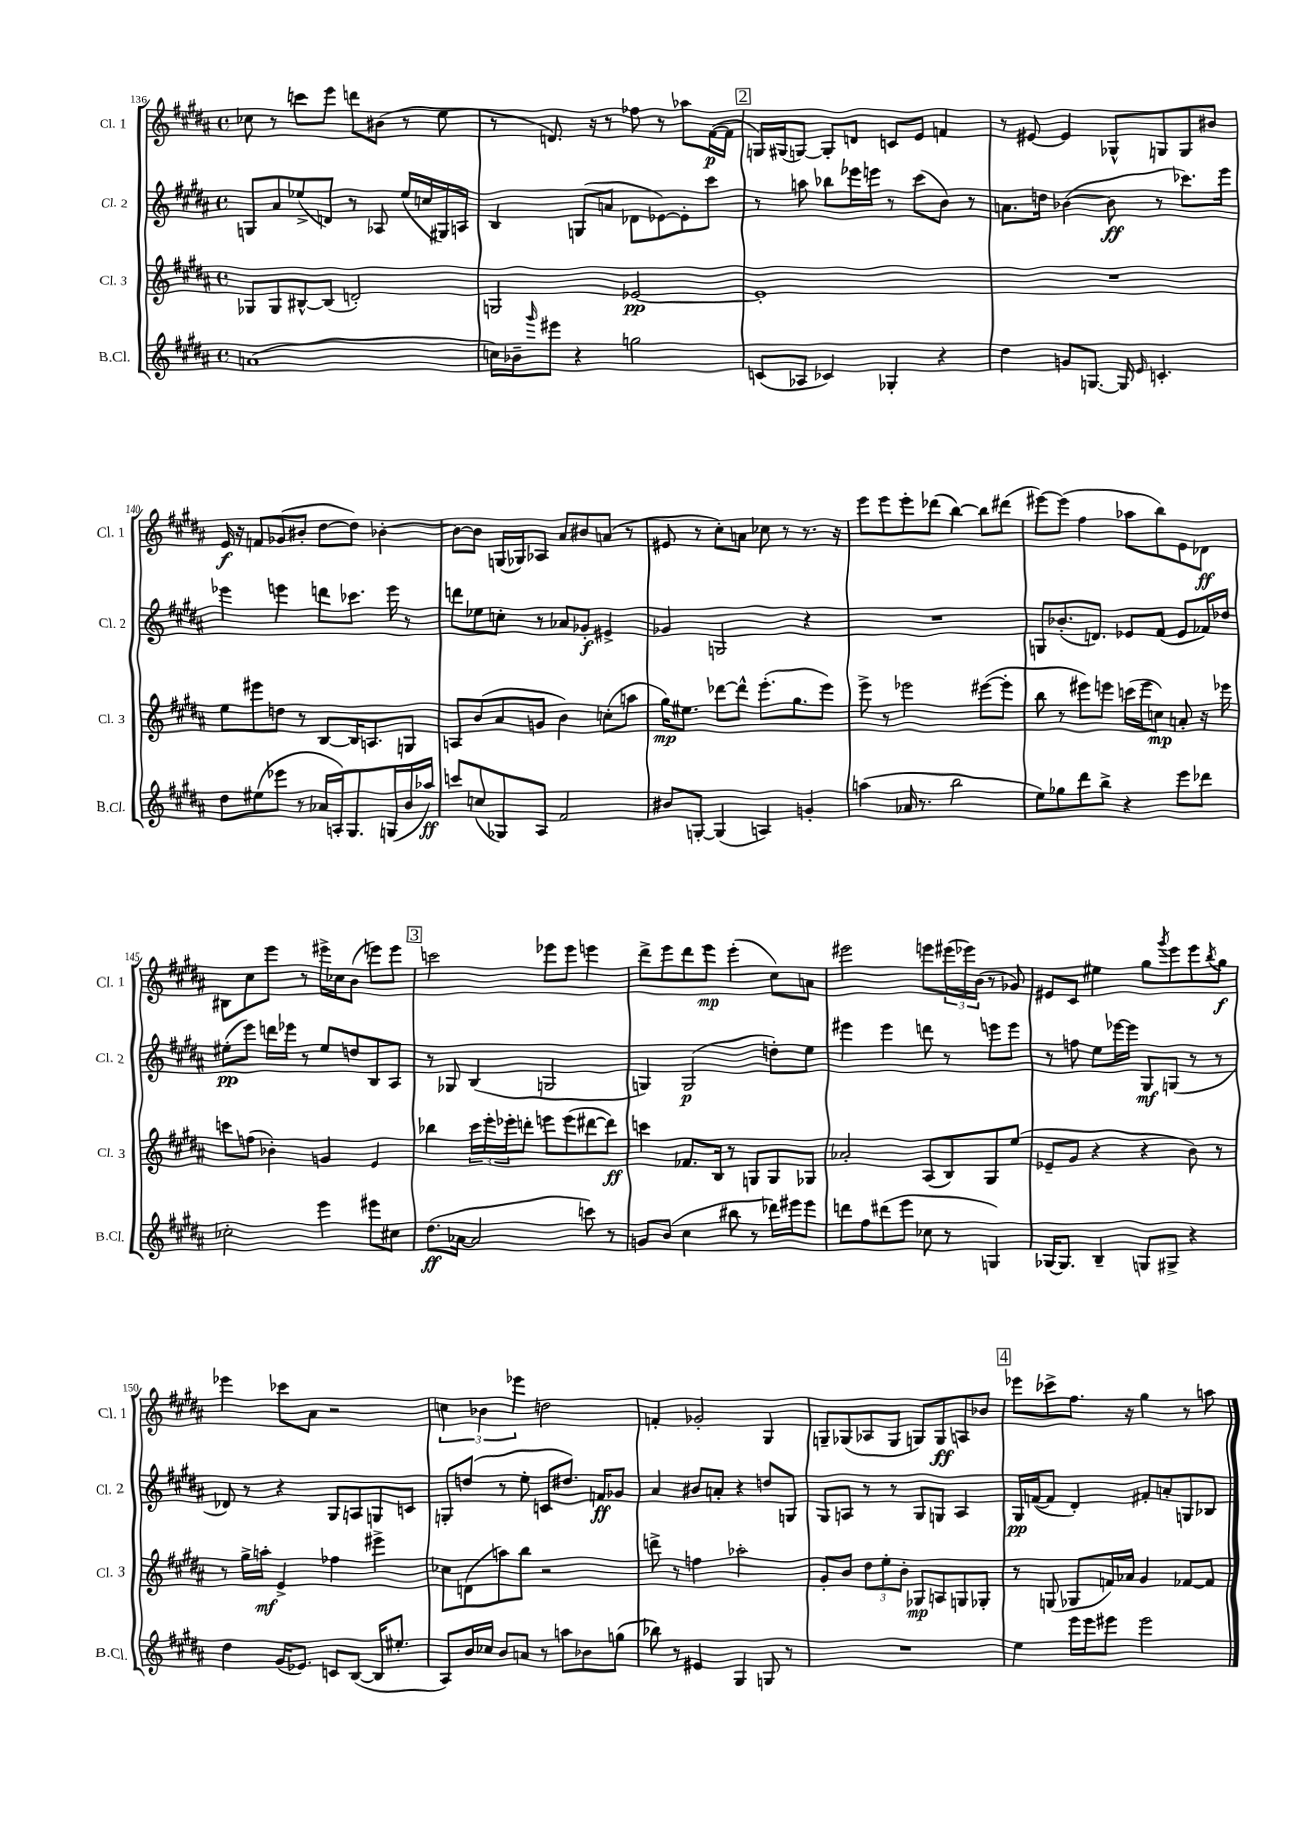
<<
\new StaffGroup <<
\new Staff = "s0" \with { instrumentName = "Cl. 1" shortInstrumentName = "Cl. 1" } {
    \clef treble \key b \major \defaultTimeSignature \time 4/4
    ces''8 r8 c'''8 e'''8 d'''8 bis'8( r8 e''8 |
    r8 d'8.) r16 r8 fes''8 r8 aes''8 fis'16~\p( fis'16 |
    \mark \markup { \box "2" } g16) gis16( g8~) g8-. d'8 c'8 e'8 f'4 |
    r8 eis'8~ eis'4 ges8-^ g8 g8 bis'8 |
    e'16\f r16 f'8 ges'8( bis'8-. dis''8~ dis''8) bes'4~-. |
    bes'8~ bes'8 g16( ges16) aes8 ais'8 bis'8 a'8( r8 |
    eis'8 r8 cis''8-.) a'8 ces''8 r8 r8. r16 |
    e'''8 e'''8 e'''8-. des'''8( b''4~) b''8 dis'''8( |
    eis'''8~) eis'''8( fis''4 aes''8 b''8) e'8 des'8\ff |
    bis8 cis''8 e'''8 r8 eis'''16-> ces''16 b'8( e'''8) e'''8 |
    \mark \markup { \box "3" } c'''2 ees'''8 ees'''8 e'''4 |
    dis'''8-> e'''8 dis'''8 e'''8\mp e'''4-.( cis''8) a'8 |
    eis'''2 e'''8 \tuplet 3/2 { eis'''16( ees'''16) b'16( } r8 ges'8) |
    eis'8 cis'8 eis''4 gis''8 \acciaccatura { gis'''8 } e'''8 e'''8 \acciaccatura { b''8 } gis''8\f |
    ees'''4 ces'''8 ais'8 r2 |
    \tuplet 3/2 { c''4 bes'4 ees'''4 } d''2 |
    f'4-. ges'2-. gis4 |
    g8-- ges8( aes8 ges8 g8) g8\ff a8 bes'8 |
    \mark \markup { \box "4" } ees'''8 ces'''8-> fis''8. r16 gis''4 r8 a''8 \bar "|." |
}
\new Staff = "s1" \with { instrumentName = "Cl. 2" shortInstrumentName = "Cl. 2" } {
    \clef treble \key b \major \defaultTimeSignature \time 4/4
    g8 ais'8 ees''8->( d'8) r8 aes8 ees''16( c''16 gis16) a16 |
    b4 g8( a'8 des'8 ees'8~) ees'8-. cis'''8 |
    \mark \markup { \box "2" } r8 a''8 bes''8 ees'''16 e'''16 r8 cis'''8( b'8) r8 |
    a'8. d''16 bes'4~( bes'8\ff r8 ces'''8.) e'''16 |
    ees'''4 e'''4 d'''8 ces'''8. e'''16 r8 |
    d'''8 ees''8 c''8-. r8 aes'8 ges'8-.\f eis'4-> |
    ges'4 g2 r4 |
    R1 |
    g8 bes'8.-.( d'8.) ees'8 fis'8( ees'8 fes'16) des''16 |
    eis''8-.\pp( e'''8) d'''16 ees'''16 r8 eis''8 d''8 b8 ais8 |
    \mark \markup { \box "3" } r8 ges8 b4( g2 |
    g4) g2\p( d''8-.) e''8 |
    eis'''4 eis'''4 d'''8 r8 e'''8 e'''8 |
    r8 f''8 e''8 ees'''16~ ees'''16 gis8\mf g8( r8 r8 |
    des'8) r8 r4 gis8 a8 g8 c'8 |
    g8-. d''8( r8 e''8-. c'8 dis''8.) f'16\ff ges'8 |
    ais'4 bis'8 a'8-. r4 d''8 g8 |
    gis8 a8 r8 r8 gis8 g8 a4 |
    \mark \markup { \box "4" } gis16\pp f'16~( f'8 dis'4-.) fis'8-. a'8-. g8 bes8 \bar "|." |
}
\new Staff = "s2" \with { instrumentName = "Cl. 3" shortInstrumentName = "Cl. 3" } {
    \clef treble \key b \major \defaultTimeSignature \time 4/4
    ges8 ges8 bis8~-^ bis8( d'2-.) |
    g2 ees'2~\pp |
    \mark \markup { \box "2" } ees'1-. |
    R1 |
    e''8 eis'''8 d''8 r8 b8~ b16 a8. g8 |
    a8 b'8( ais'8 g'8 b'4) c''8-.( a''8 |
    gis''16\mp) eis''8. des'''8~ des'''8-^ e'''8.-.( gis''8. e'''8) |
    e'''8-> r8 ees'''2 eis'''8~( eis'''8-. |
    b''8 r8 eis'''8) e'''8 c'''16( e'''16 c''8\mp) a'8-. r16 ees'''16 |
    c'''8 f''8( bes'4-.) g'4 e'4 |
    \mark \markup { \box "3" } bes''4 \tuplet 3/2 { cis'''16 e'''16-. ees'''16-. } d'''8-. e'''8 e'''8( dis'''8~ dis'''8\ff) |
    c'''4 fes'8. b16 r8 g8 g8 ges8 |
    aes'2-. ais8( b8) gis8 e''8( |
    ees'8-- gis'8 r4 r4 b'8) r8 |
    r8 gis''16-> a''16-.\mf e'4-> fes''4 eis'''4-> |
    ces''8 d'8( a''8) b''8 r2 |
    d'''8-> r8 f''4 aes''2-. |
    gis'8-. b'8 \tuplet 3/2 { dis''8 e''8-. b'8-. } ges8\mp a8 g8 ges8-. |
    \mark \markup { \box "4" } r8 g8( ges8 f'16) aes'16 gis'4 fes'8~ fes'8 \bar "|." |
}
\new Staff = "s3" \with { instrumentName = "B.Cl." shortInstrumentName = "B.Cl." } {
    \clef treble \key b \major \defaultTimeSignature \time 4/4
    a'1( |
    c''16) bes'16-- \grace { gis'''16 } eis'''8 r4 g''2 |
    \mark \markup { \box "2" } c'8( aes8 ces'4) ges4-. r4 |
    dis''4 g'8 g8.~ g16 \grace { e'16 } c'4.-. |
    dis''8 eis''8( ees'''8 r8 aes'16 a16-.) gis8. g16( b'16 aes''16\ff) |
    c'''8 c''8( ges8) ais8 fis'2 |
    bis'8 g8~-. g4( a4) g'4-. |
    a''4( aes'16 r8. b''2 |
    e''8) ges''8 dis'''8 b''8-> r4 e'''8 des'''8 |
    ces''2-. e'''4 eis'''8 cis''8 |
    \mark \markup { \box "3" } dis''8.\ff( aes'16~ aes'2 c'''8) r8 |
    g'8 b'8( cis''4 bis''8 r8 des'''16) eis'''16 eis'''8 |
    d'''8 fis''8 dis'''8( e'''8 ces''8 r8 g4) |
    ges16~ ges8. b4-- g8 gis8-> r4 |
    dis''4 gis'16( ees'8.) c'8 b8~( b16 eis''8.-. |
    ais8) b'16 ces''16 b'8 a'8 r8 a''8 bes'8 g''8( |
    bes''8) r8 eis'4 gis4 g8 r8 |
    R1 |
    \mark \markup { \box "4" } e''4 e'''16 e'''16 eis'''8 eis'''2 \bar "|." |
}
>>
>>
\layout { \context { \Score currentBarNumber = #136 } }
